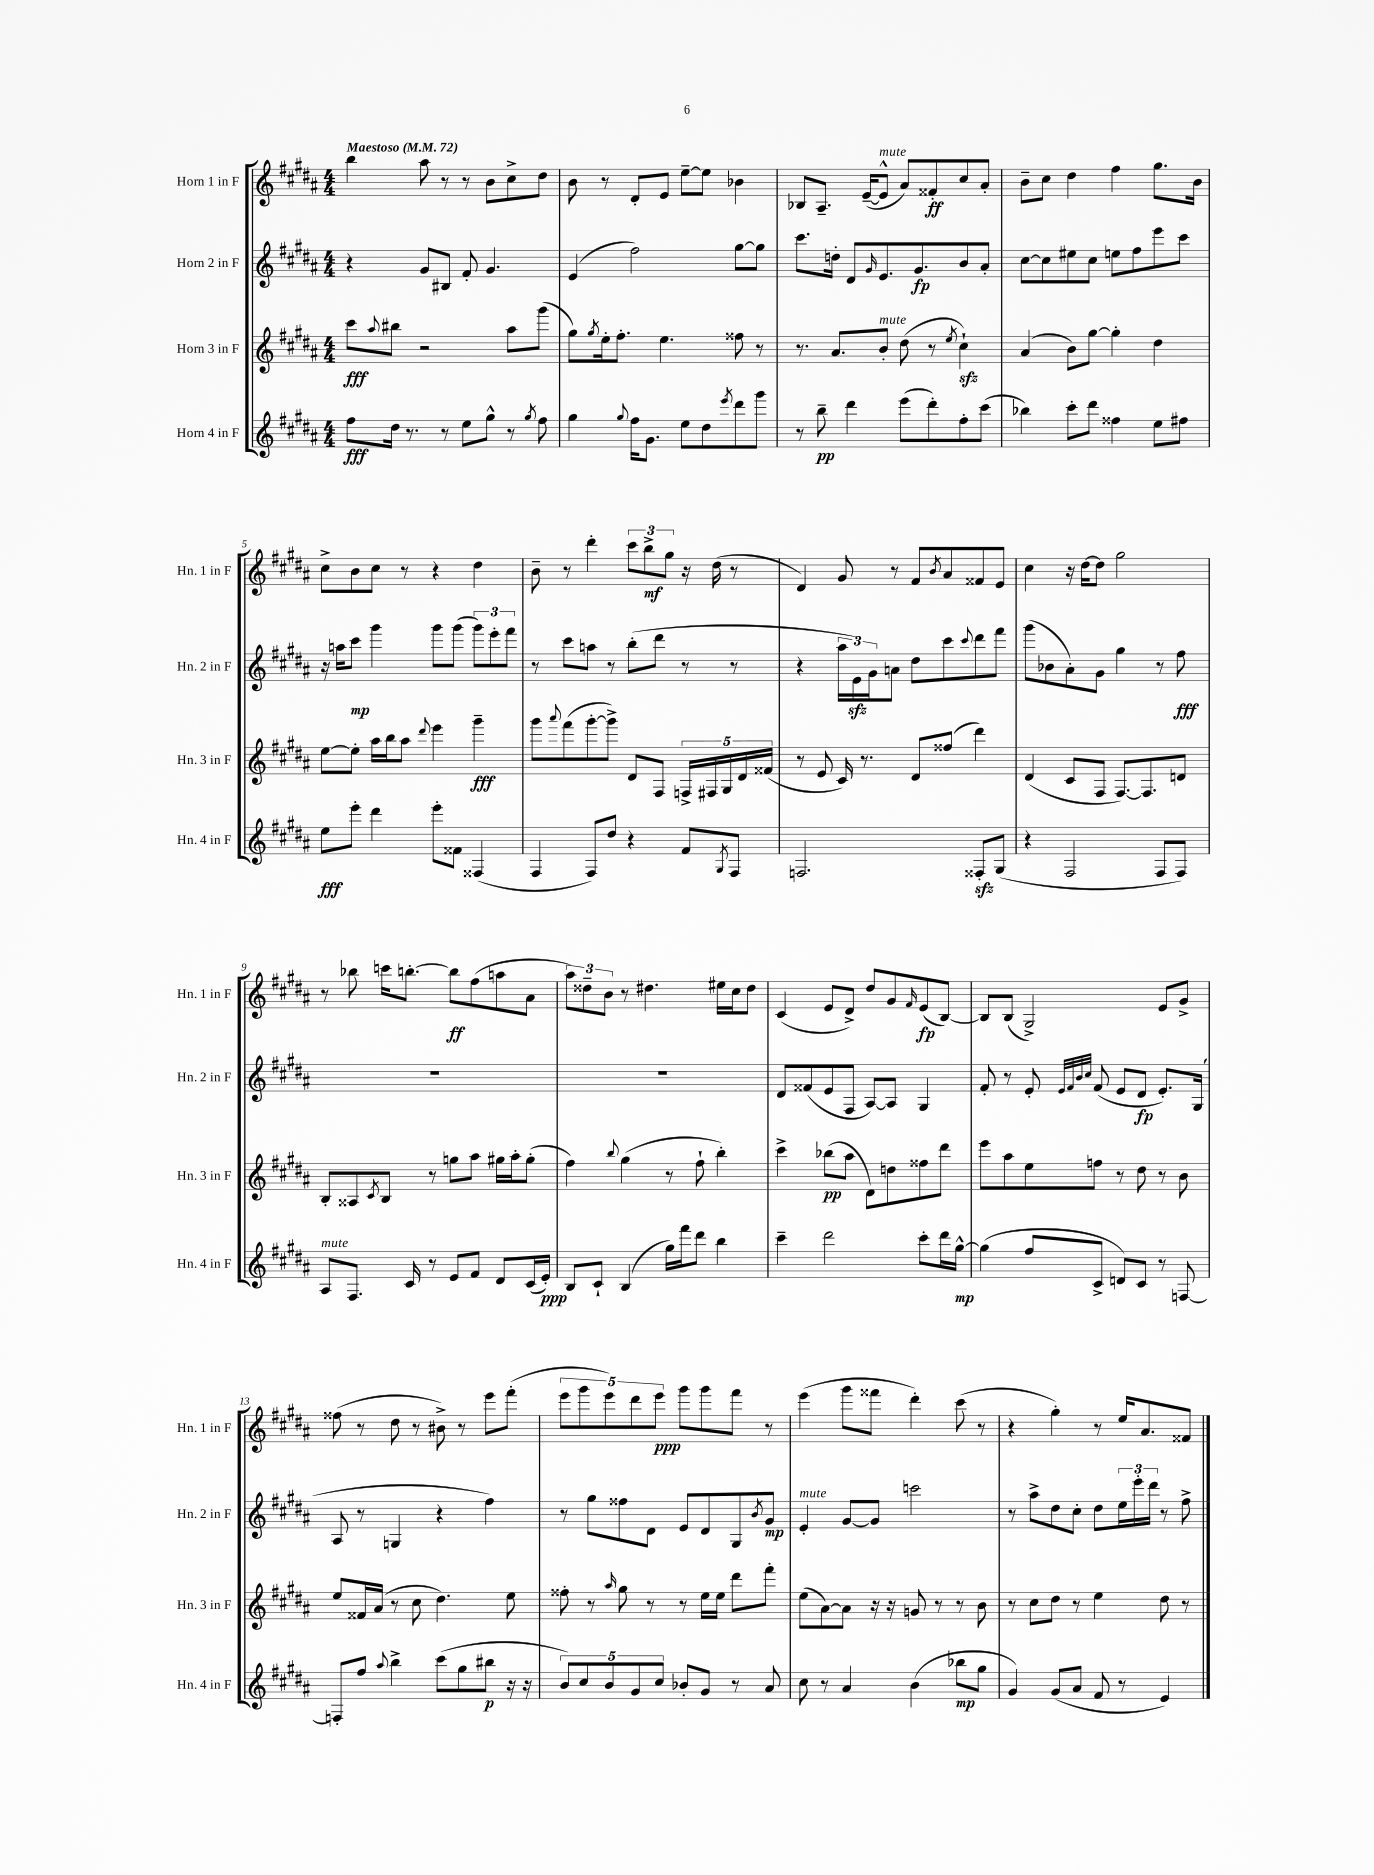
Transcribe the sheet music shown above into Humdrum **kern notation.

**kern	**kern	**kern	**kern
*staff4	*staff3	*staff2	*staff1
*clefG2	*clefG2	*clefG2	*clefG2
*k[f#c#g#d#a#]	*k[f#c#g#d#a#]	*k[f#c#g#d#a#]	*k[f#c#g#d#a#]
*M4/4	*M4/4	*M4/4	*M4/4
*MM72	*MM72	*MM72	*MM72
8ff#\L	8ccc#\L	4r	4bb\
.	8qqaa#/	.	.
16dd#\Jk	8bb#\J	.	.
8.r	.	.	.
.	2r	8g#/L	8aa#\
8r	.	8B#/J	8r
8ee\L	.	8f#'/	8r
8gg#^^\J	.	4.g#/	8b\L
8r	8aa#\L	.	8cc#^\
8qgg#/	.	.	.
8ff#\	(8ggg#\J	.	8dd#\J
=	=	=	=
4gg#\	8gg#\L)	(4e/	8b\
.	8qgg#/	.	.
.	16ee'\k	.	8r
.	8.ff#'\J	.	.
8qqgg#/	.	.	.
16ff#\LK	.	2ff#\)	8d#'/L
8.g#\J	.	.	.
.	4.ee\	.	8e/J
8ee\L	.	.	[8ee~\L
8dd#\	.	.	8ee\]J
8qeee/	.	.	.
8ddd#\	8ff##\	[8gg#\L	4b-\
8ggg#\J	8r	8gg#\]J	.
=	=	=	=
8r	8.r	8.ccc#\L	8B-/L
8bb~\	.	.	8.A#~/J
.	8.a#/L	16dd'\Jk	.
4ddd#\	.	8d#/L	.
.	.	.	([16e~/LK
.	.	16qqg#/	.
.	8b'/J	8.e/	8e^^/]J
(8eee\L	(8dd#\	.	8a#/L)
.	.	8.g#/	.
8ddd#'\)	8r	.	8f##'/
.	8qee/	.	.
8ff#'\	4cc#`\)	8b/	8cc#/
(8ccc#\J	.	8a#'/J	8a#'/J
=	=	=	=
4bb-\)	(4a#/	[8cc#\L	8b~\L
.	.	8cc#\]	8cc#\J
8ccc#'\L	8b\L)	8ee#\	4dd#\
8ddd#\J	[8gg#\J	8cc#\J	.
4ff##\	4gg#'\]	8ee\L	4ff#\
.	.	8ff#\	.
8ee\L	4dd#\	8eee\	8.gg#\L
8ff#\J	.	8ccc#\J	.
.	.	.	16b\Jk
=	=	=	=
8ee\L	[8ee\L	16r	8cc#^\L
.	.	16aa\LK	.
8eee'\J	8ee'\]J	8ccc#\J	8b\
4ddd#\	16aa#\LL	4ggg#\	8cc#\J
.	16bb\J	.	.
.	8aa#\J	.	8r
.	8qqddd#/	.	.
8eee'\L	4eee\	8ggg#\L	4r
8f##\J	.	(8ggg#\J	.
(4F##/	4ggg#~\	12ggg#\L)	4dd#\
.	.	12eee'\	.
.	.	12fff#\J	.
=	=	=	=
4F#/	8ggg#\L	8r	8b~\
.	8qqaaa#/	.	.
.	(8fff#\	8ccc#\L	8r
8F#/L)	[8ggg#'\	8aa\J	4ddd#'\
8dd#/J	8ggg#^\]J)	8r	.
4r	8d#/L	(8bb'\L	12ccc#\L
.	.	.	12bb^\
.	8F#/J	8ddd#\J	.
.	.	.	12gg#\J
8f#/L	20F^/LL	8r	16r
.	20F#/	.	.
.	.	.	(16dd#\
.	20G#/	.	.
8qG#/	.	.	.
8F#/J	.	8r	8r
.	20d#/	.	.
.	(20f##/JJ	.	.
=	=	=	=
2.F/	8r	4r	4d#/)
.	8e/	.	.
.	16c#/)	24aa#\LL	8g#/
.	.	24e\)	.
.	8.r	.	.
.	.	24g#\J	.
.	.	8a\J	8r
.	8d#/L	8dd#\L	8f#/L
.	.	.	8qb/
.	(8ff##/J	8ccc#\	8a#/
.	.	8qqccc#/	.
8F##'/L	4ddd#\)	8ddd#\	8f##/
(8G#/J	.	8fff#\J	8e/J
=	=	=	=
4r	(4d#/	(8ggg#\L	4cc#\
.	.	8b-\	.
2F#/	8c#/L	8a#'\)	16r
.	.	.	[16dd#\LK
.	8F#/J	8g#\J	8dd#\]J
.	[8.F#/L)	4gg#\	2gg#\
.	8.F#/]	.	.
8F#/L	.	8r	.
8F#/J)	8d/J	8ff#\	.
=	=	=	=
8A#/L	8B'/L	1r	8r
8.F#/J	8A##/	.	8bb-\
.	8qc#/	.	.
.	8B/J	.	16ccc\LK
16c#/	.	.	[8.bb'\J
8r	8r	.	.
8e/L	8gg\L	.	8bb\]L
8f#/J	8aa#\J	.	(8ff#\
8d#/L	16gg#\LL	.	8aa\
.	16aa#'\J	.	.
(16c#/L	(8gg#'\J	.	8a#\J
16e'/JJ)	.	.	.
=	=	=	=
8B/L	4ff#\)	1r	12aa#\L)
.	.	.	12dd##~\
8c#`/J	.	.	.
.	.	.	12b\J
.	8qqbb/	.	.
(4B/	(4gg#\	.	8r
.	.	.	4.dd#\
16gg#\LL)	8r	.	.
16fff#\J	.	.	.
8ddd#\J	8ff#`\	.	.
4bb\	4bb'\)	.	16ee#\LL
.	.	.	16cc#\J
.	.	.	8dd#\J
=	=	=	=
4ccc#~\	4ccc#^\	8d#/L	(4c#/
.	.	(8f##/	.
2ddd#\	(8bb-\L	8e/	8e/L
.	8aa#\J	8F#/J	8d#^/J)
.	8d#\L)	[8A#/L)	8dd#/L
.	8dd\	8A#/]J	8g#/
.	.	.	16qqf#/
8ccc#'\L	8ff##\	4G#/	(8e/
16ddd#\L	8ddd#\J	.	[8B/J)
[16gg#^^\JJ	.	.	.
=	=	=	=
(4gg#\]	8eee\L	8f#'/	8B/]L
.	8aa#\	8r	(8B/J
8ff#/L	8ee\	8e'/	2G#^/)
.	.	32qqe/LLL	.
.	.	32qqf#/	.
.	.	32qqb/	.
.	.	32qqcc#/JJJ	.
8c#^/J	8ff\J	(8f#/	.
8d/L)	8r	8e/L	.
8c#/J	8dd#\	8d#/J	.
8r	8r	8.e'/L)	8e/L
[8F/	8b\	.	8g#^/J
.	.	(16G#/Jk	.
=	=	=	=
8F'/]L	8ee/L	8A#/	(8ff##\
8ff#/J	16f##/L	8r	8r
.	(16a#/JJ	.	.
8qqaa#/	.	.	.
4bb^\	8r	4G/	8dd#\
.	8cc#\	.	8r
(8ccc#\L	4.dd#\)	4r	8b#^\)
8gg#\	.	.	8r
8bb#\J	.	4ff#\)	8eee\L
16r	8ee\	.	(8fff#'\J
16r	.	.	.
=	=	=	=
10b/L)	8ff##'\	8r	10eee\L
10cc#/	.	.	10ggg#\
.	8r	8gg#\L	.
10b/	.	.	10eee\)
.	16qqaa#/	.	.
.	8gg#\	8ff##\	.
10g#/	.	.	10ddd#\
.	8r	8d#\J	.
10cc#/J	.	.	10eee\J
8b-'/L	8r	8e/L	8ggg#\L
8g#/J	16ee\LL	8d#/	8ggg#\
.	16ee\JJ	.	.
8r	8ddd#\L	8G#/	8fff#\J
.	.	8qb/	.
8a#/	8fff#'\J	8g#/J	8r
=	=	=	=
8cc#\	(8ee\L	4e'/	(4eee\
8r	[8a#\)	.	.
4a#/	8a#\]J	[8g#/L	8ggg#\L
.	16r	8g#/]J	8fff##\J
.	16r	.	.
(4b\	8g/	2ccc\	4ddd#'\)
.	8r	.	.
8bb-\L	8r	.	(8ccc#\
8gg#\J	8b\	.	8r
=	=	=	=
4g#/)	8r	8r	4r
.	8cc#\L	8aa#^\L	.
(8g#/L	8dd#\J	8dd#\	4gg#'\)
8a#/J	8r	8cc#'\J	.
8f#/	4ee\	8dd#\L	8r
8r	.	24ee\L	16ee/LK
.	.	24eee'\	.
.	.	.	8.a#/
.	.	24ddd#\JJ	.
4e/)	8dd#\	8r	.
.	8r	8ff#^\	8f##/J
==	==	==	==
*-	*-	*-	*-
